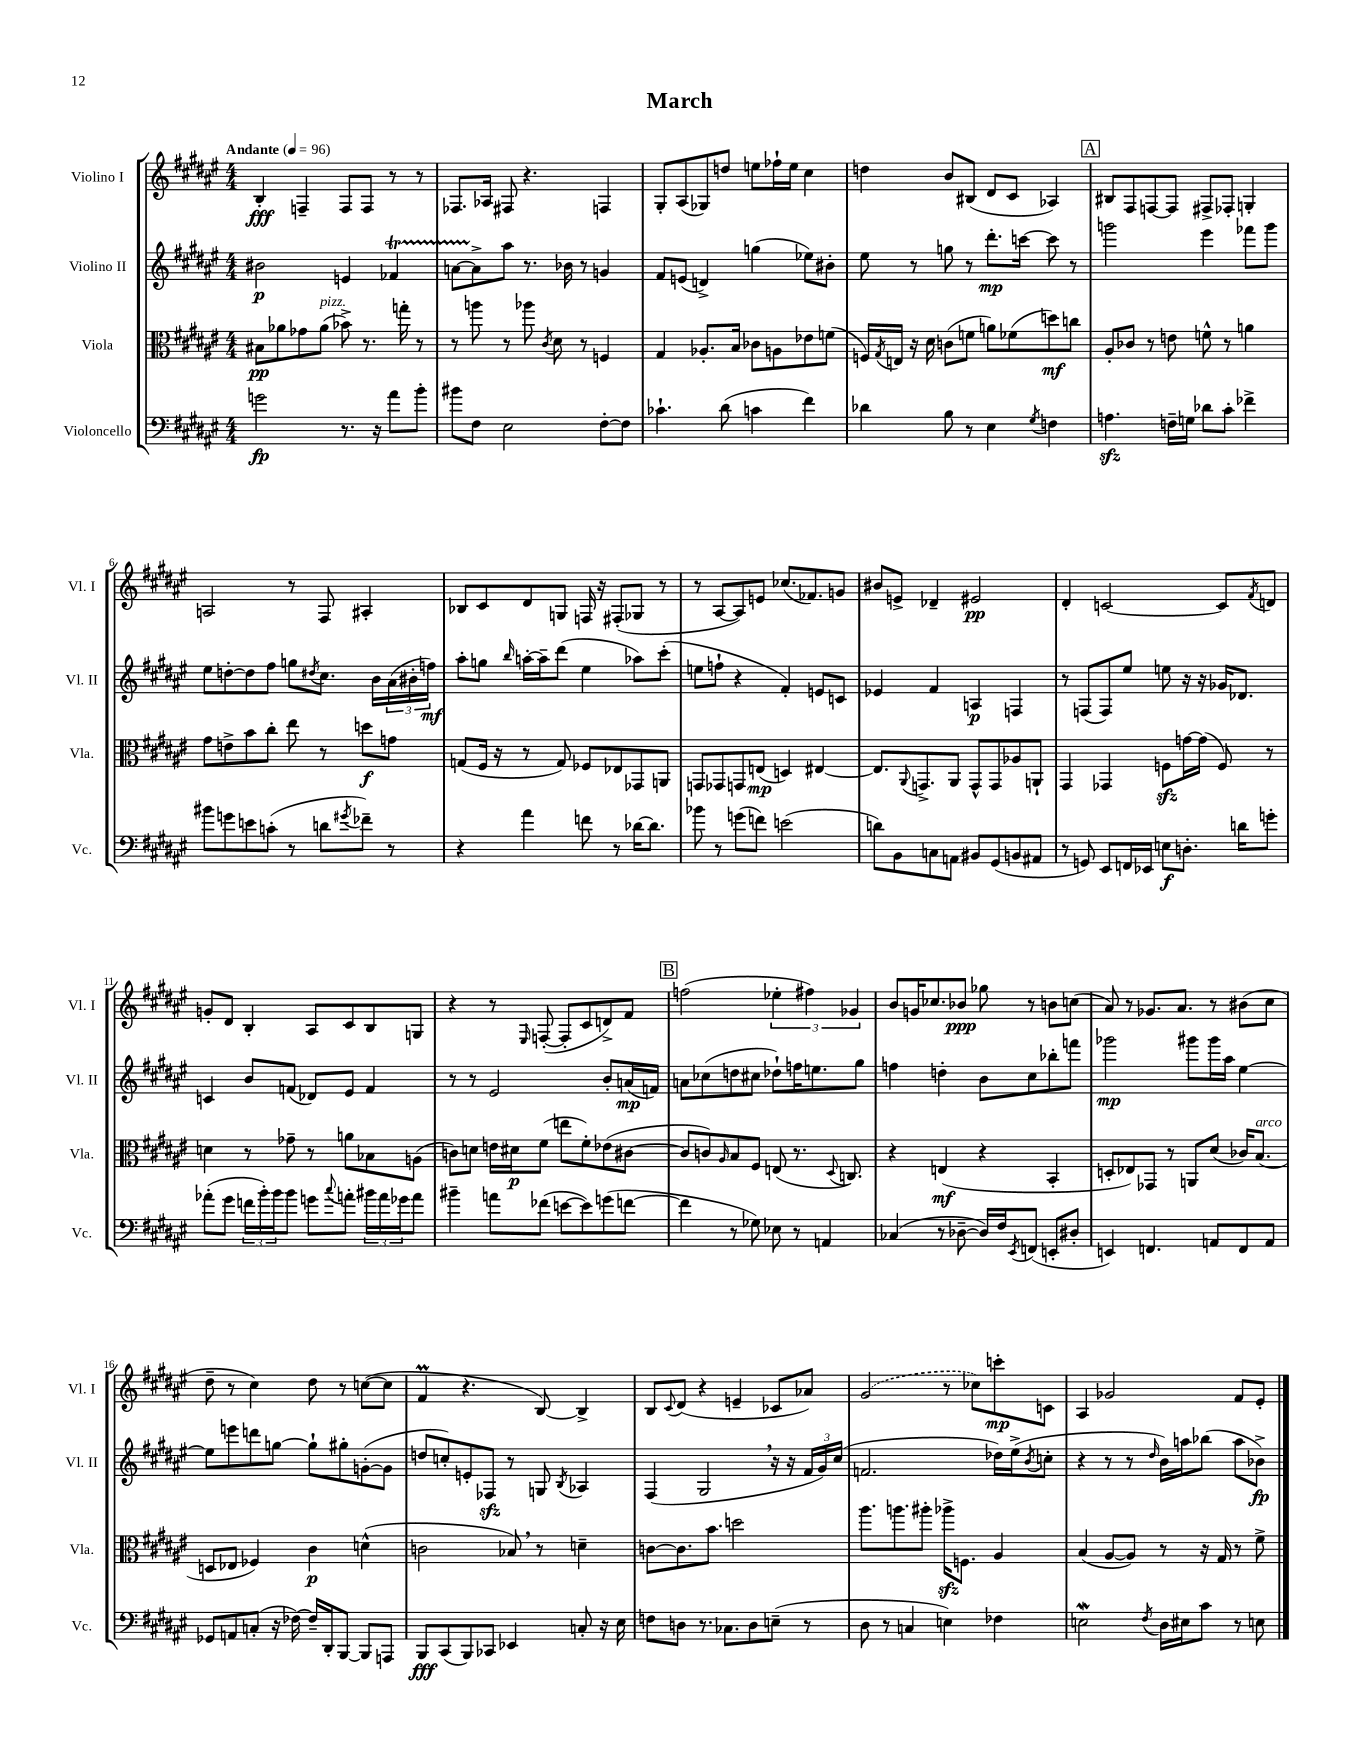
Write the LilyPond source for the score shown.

\header { title = "March" }
<<
\new StaffGroup <<
\new Staff = "s0" \with { instrumentName = "Violino I" shortInstrumentName = "Vl. I" } {
    \clef treble \key fis \major \numericTimeSignature \time 4/4 \tempo "Andante" 4 = 96
    b4-.\fff f4-- f8 f8 r8 r8 |
    fes8. aes16 fis8 r4. f4 |
    gis8-. ais8( ges8) d''8 e''8 fes''16-! e''16 cis''4 |
    d''4 b'8 bis8( dis'8 cis'8 aes4) |
    \mark \markup { \box "A" } bis8 fis8 f8~ f8 fis8-> fes8-. g4-. |
    a2 r8 fis8 ais4-. |
    bes8 cis'8 dis'8 g8 f16 r16 fis8-.( ges8 r8 |
    r8 ais8~ ais8) e'8 ces''8.( fes'8.) g'8 |
    bis'8 e'8-> des'4-- eis'2\pp |
    dis'4-. c'2~ c'8 \acciaccatura { fis'8 } d'8 |
    g'8-. dis'8 b4-. ais8 cis'8 b8 g8 |
    r4 r8 \grace { eis16 } f8~-.( f8-. cis'8 d'8->) fis'8 |
    \mark \markup { \box "B" } f''2( \tuplet 3/2 { ees''4-. fis''4) ges'4 } |
    b'8 g'16 ces''8. bes'8\ppp ges''8 r8 b'8 c''8( |
    ais'8) r8 ges'8. ais'8. r8 bis'8( cis''8 |
    dis''8-- r8 cis''4) dis''8 r8 c''8~( c''8 |
    fis'4\prall r4. b8~) b4-> |
    b8 \appoggiatura { cis'8 } dis'8( r4 e'4-- ces'8 aes'8) |
    \once \slurDashed gis'2( r8 ces''8) c'''8-.\mp c'8 |
    ais4 ges'2 fis'8 eis'8-. \bar "|." |
}
\new Staff = "s1" \with { instrumentName = "Violino II" shortInstrumentName = "Vl. II" } {
    \clef treble \key fis \major \numericTimeSignature \time 4/4
    bis'2\p e'4 fes'4\startTrillSpan |
    a'8~ a'8->\stopTrillSpan ais''8 r8. bes'16 r8 g'4 |
    fis'8 e'8( d'4->) g''4( ees''8) bis'8-. |
    eis''8 r8 g''8 r8 dis'''8.-.\mp c'''16~ c'''8 r8 |
    \mark \markup { \box "A" } g'''2 eis'''4 fes'''8 g'''8 |
    eis''8 d''8~-. d''8 fis''8 g''8 \acciaccatura { dis''8 } cis''8. b'16 \tuplet 3/2 { ais'16( bis'16-. f''16\mf) } |
    ais''8-. g''8 \grace { b''16 } a''16~-. a''16-- dis'''8( eis''4 aes''8) cis'''8-.( |
    e''8 f''8-! r4 fis'4-.) e'8 c'8 |
    ees'4 fis'4 a4\p f4 |
    r8 f8( f8) eis''8 e''8 r16 r16 ges'16 des'8. |
    c'4 b'8 f'8( des'8) eis'8 f'4 |
    r8 r8 eis'2 b'8-. a'16\mp( f'16) |
    \mark \markup { \box "B" } a'8 ces''8( d''8 cis''8 des''8-!) f''16 e''8. gis''8 |
    f''4 d''4-. b'8 cis''8 bes''8-. f'''8 |
    ges'''2\mp gis'''8 gis'''16 ais''16 eis''4~ |
    eis''8 e'''8 d'''8 g''8~ g''8-! gis''8-. g'8~-.( g'8 |
    d''8 c''8-.) e'8-. fes8\sfz r8 g8 \acciaccatura { b8 } aes4 |
    fis4( gis2 \breathe r16 r16 \tuplet 3/2 { fis'16 gis'16) cis''16( } |
    f'2. des''16) eis''16->( \acciaccatura { b'8 } c''8-. |
    r4 r8 r8 \grace { dis''16 } b'16) a''16 bes''8( a''8 bes'8->\fp) \bar "|." |
}
\new Staff = "s2" \with { instrumentName = "Viola" shortInstrumentName = "Vla." } {
    \clef alto \key fis \major \numericTimeSignature \time 4/4
    bis8\pp aes'8 ges'8 aes'8^\markup { \italic "pizz." }( bes'8->) r8. g''16-. r8 |
    r8 a''8 r8 aes''8 \acciaccatura { cis'8 } dis'8 r8 f4 |
    gis4 aes8.-. b16 ces'8 a8 ees'8 f'8( |
    f16) \acciaccatura { gis8 } e16 r16 dis'16 c'8( f'8 a'8) fes'8( d''8\mf) c''8 |
    \mark \markup { \box "A" } ais8-. ces'8 r8 e'8 f'8-^ r8 a'4 |
    gis'8 e'8-> b'8 cis''8-. eis''8 r8 d''8\f g'8 |
    g8( fis16 r16 r8 g8) fes8 ees8 ges,8 a,8 |
    g,8 ges,8 g,8 e8\mp( d4) eis4~ |
    eis8. \appoggiatura { ais,8 } g,8.-> ais,8 g,8-^ g,8 aes8 a,8-! |
    gis,4 ges,4 f8\sfz g'16~ g'16( f8) r8 |
    d'4 r8 ges'8-- r8 a'8 bes8 a8( |
    c'8) d'8 e'16 dis'16\p fis'8( e''8 fis'8-.) ees'8( cis'8~ |
    \mark \markup { \box "B" } cis'8 c'8) \grace { ais16 } b8 fis8 e8( r8. \appoggiatura { dis8 } c8.) |
    r4 e4\mf( r4 b,4-. |
    d8-. ees8) ges,8 r8 a,8 dis'8( ces'16) b8.^\markup { \italic "arco" }( |
    d8 ees8 fes4) cis'4\p d'4-^( |
    c'2 bes8) \breathe r8 d'4-- |
    c'8~ c'8. b'8. d''2 |
    ais''8. a''8. ais''8-. aes''16->\sfz f8. ais4 |
    b4( ais8~ ais8) r8 r16 gis16 r8 fis'8-> \bar "|." |
}
\new Staff = "s3" \with { instrumentName = "Violoncello" shortInstrumentName = "Vc." } {
    \clef bass \key fis \major \numericTimeSignature \time 4/4
    g'2\fp r8. r16 ais'8 b'8-. |
    bis'8 fis8 eis2 fis8~-. fis8 |
    ces'4.-! dis'8( c'4 fis'4) |
    des'4 b8 r8 eis4 \acciaccatura { gis8 } f4 |
    \mark \markup { \box "A" } a4.\sfz f16-- g16 des'8 cis'8-. fes'4-> |
    bis'8 g'8 e'8 c'8-.( r8 d'8 \acciaccatura { gis'8 } fes'8--) r8 |
    r4 ais'4 f'8 r8 des'16~ des'8. |
    bes'8 r8 g'8( f'8) e'2( |
    d'8) b,8 c8 a,8 bis,8 gis,8( b,8 ais,8 |
    r8 g,8) eis,8 f,16 ees,16 e8\f d8.-. d'16 g'8-. |
    aes'8-.( gis'8 \tuplet 3/2 { f'16 b'16-.) b'16 } b'8 g'8 \appoggiatura { cis''8 } a'8-. \tuplet 3/2 { bis'16 a'16 ges'16 } a'8 |
    bis'4-- a'8 fes'8( e'8~ e'8) g'8( f'8~ |
    \mark \markup { \box "B" } f'4 r8 ges8) ees8 r8 a,4 |
    ces4( r8 des8~-- des16) fis16 \acciaccatura { eis,8 } f,8( e,8-. dis8-. |
    e,4) f,4. a,8 f,8 a,8 |
    ges,8 a,8 c8-.( r16 fes16~) fes16-- dis,16-. b,,8~ b,,8 a,,8 |
    b,,8\fff cis,8( b,,8) ces,8 ees,4 c8-. r16 eis16 |
    f8 d8 r8. ces8. d8 e8--( r8 |
    dis8 r8 c4 e4) fes4 |
    e2\mordent \acciaccatura { fis8 } dis16 eis16 cis'8 r8 e8 \bar "|." |
}
>>
>>
